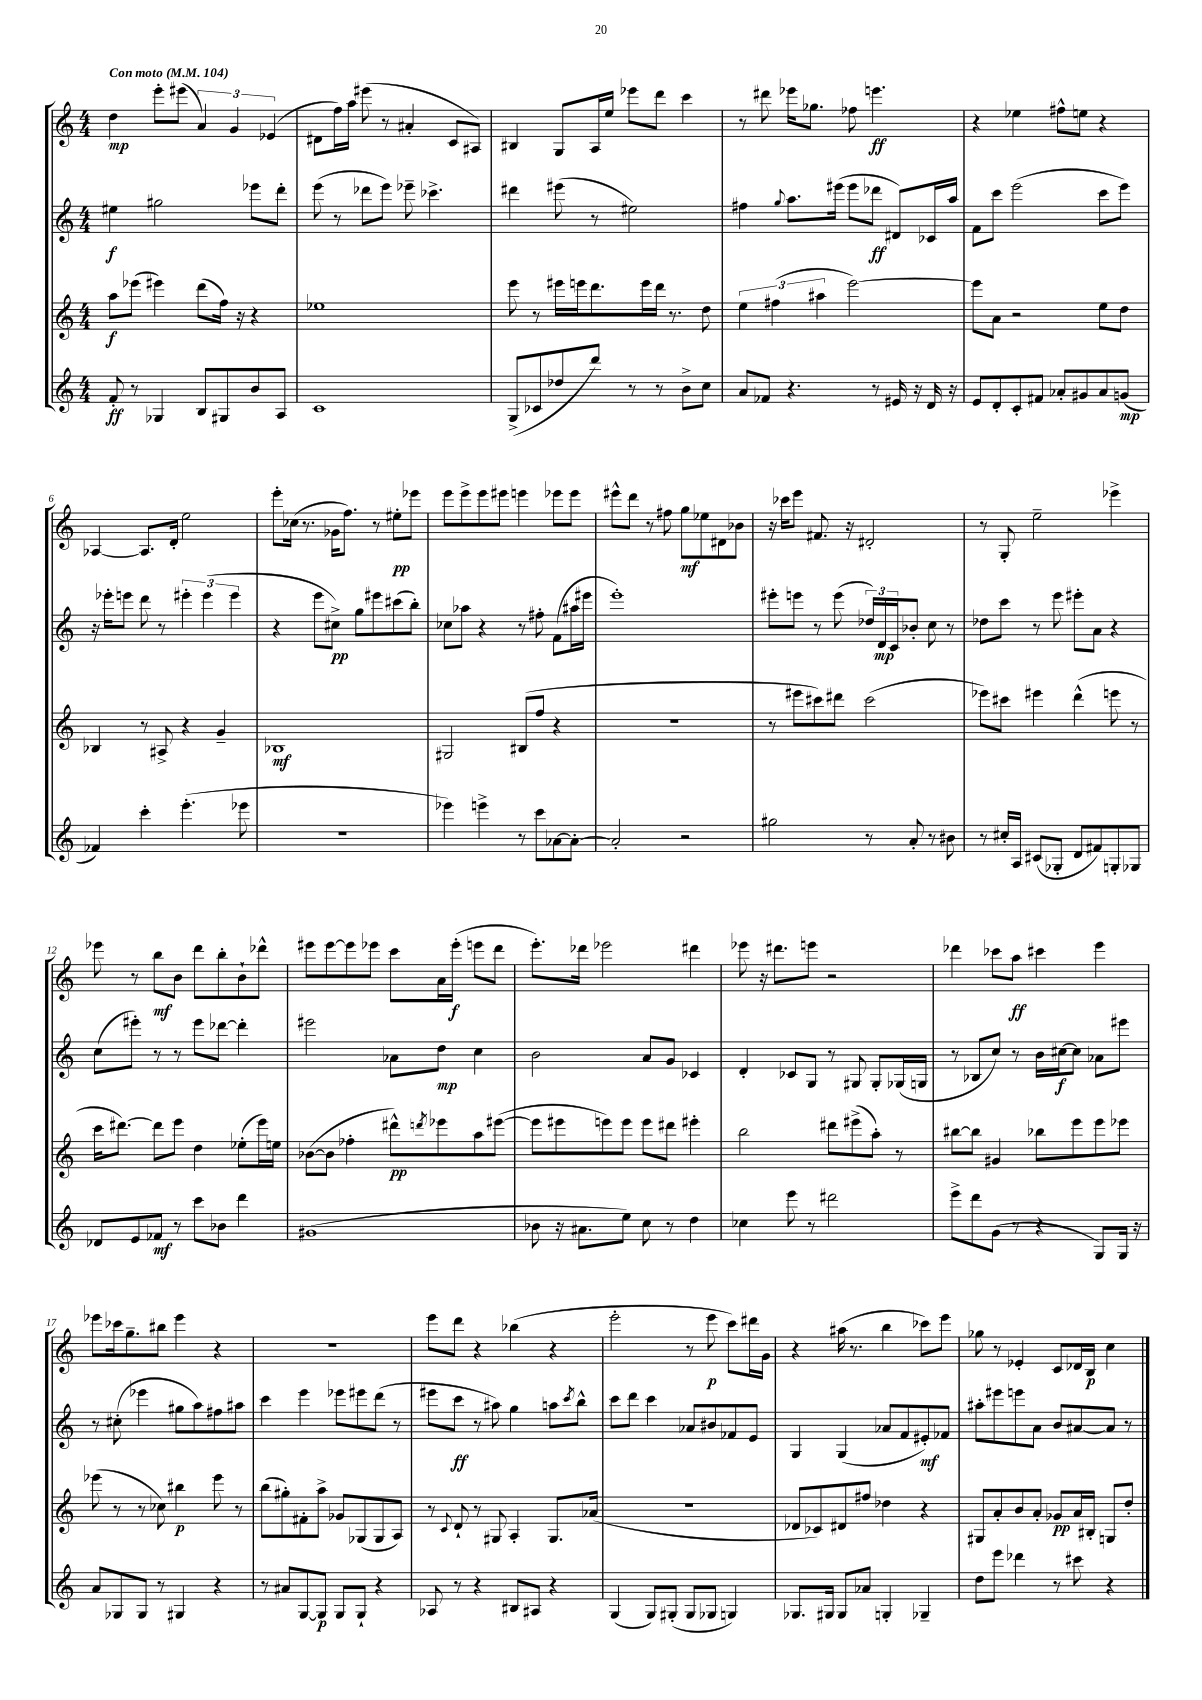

**kern	**kern	**kern	**kern
*staff4	*staff3	*staff2	*staff1
*clefG2	*clefG2	*clefG2	*clefG2
*k[]	*k[]	*k[]	*k[]
*M4/4	*M4/4	*M4/4	*M4/4
*MM104	*MM104	*MM104	*MM104
8f'	8aa	4ee#	4dd
8r	(8eee-	.	.
4G-	4eee#)	2gg#	8eee'
.	.	.	(8eee#
8B	(8ddd	.	6a)
8G#	16ff)	.	.
.	.	.	6g
.	16r	.	.
8b	4r	8eee-	.
.	.	.	(6e-
8A	.	8ddd'	.
=	=	=	=
1c	1ee-	(8eee	8d#
.	.	8r	16ff)
.	.	.	16aa
.	.	8ddd-	(8eee#
.	.	8eee)	8r
.	.	8eee-~	4a#'
.	.	4.ccc-^	.
.	.	.	8c
.	.	.	8A#)
=	=	=	=
(8G^	8eee	4ddd#	4B#
8c-	8r	.	.
8dd-	16eee#	(8eee#	8G
.	16eee	.	.
8ddd)	8.ddd	8r	16A
.	.	.	16ee
8r	.	2ee#)	8eee-
.	16eee	.	.
8r	16ddd	.	8ddd
.	8.r	.	.
8b^	.	.	4ccc
8cc	8dd	.	.
=	=	=	=
8a	6ee	4ff#	8r
8f-	.	.	8ddd#
.	(6ff#	.	.
.	.	8qqgg	.
4.r	.	8.aa	16eee-
.	.	.	8.gg-
.	6aa#	.	.
.	.	(16eee#	.
.	[2eee)	8eee#	8ff-
8r	.	8ddd-	4.eee
16e#	.	8d#)	.
16r	.	.	.
16d	.	16c-	.
16r	.	16aa	.
=	=	=	=
8e	8eee]	8f	4r
8d'	8a	8ccc	.
8c'	2r	(2eee	4ee-
8f#	.	.	.
8a-'	.	.	8ff#^^
8g#	.	.	8ee
8a-	8ee	8ccc	4r
(8g	8dd	8eee)	.
=	=	=	=
4f-)	4B-	16r	[4A-
.	.	16eee-'	.
.	.	8eee	.
4ccc'	8r	8ddd	8.A-]
.	8A#^	8r	.
.	.	.	16d'
(4.eee'	4r	6eee#'	2ee
.	.	(6eee#	.
.	4g~	.	.
.	.	6eee#	.
8eee-	.	.	.
=	=	=	=
1r	1B-	4r	8eee'
.	.	.	(16cc-
.	.	.	8.r
.	.	8eee	.
.	.	8cc#^)	16g-
.	.	.	8.ff)
.	.	8gg	.
.	.	8eee#	8r
.	.	(8ccc#	8ee#'
.	.	8bb')	8eee-
=	=	=	=
4eee-)	2G#	8cc-	8eee
.	.	8aa-	8eee^
4eee^	.	4r	8eee
.	.	.	8eee#
8r	(8B#	8r	4eee
8ccc	8ff	8ff#'	.
[8a-	4r	(8f	8eee-
8a-'_	.	16aa#	8eee-
.	.	16eee#	.
=	=	=	=
2a-']	1r	1eee')	8eee#^^
.	.	.	8ddd
.	.	.	8r
.	.	.	8ff#
2r	.	.	8gg
.	.	.	8ee-
.	.	.	8d#
.	.	.	8b-
=	=	=	=
2gg#	8r	8eee#'	16r
.	.	.	16ccc-
.	8eee#	8eee	8eee
.	8ccc#)	8r	8.f#
.	8ddd#	(8eee	.
.	.	.	16r
8r	(2ccc#	24dd-)	2d#'
.	.	24d	.
.	.	24c	.
8a'	.	8b-'	.
8r	.	8cc	.
8b#	.	8r	.
=	=	=	=
8r	8eee-)	8dd-	8r
16cc#'	8ccc#	8ccc	8G'
16A	.	.	.
(8c#	4eee#	8r	2ee~
8G-'	.	8eee	.
8d	(4ddd^^	8eee#'	.
8f#)	.	8a	.
8G'	8eee	4r	4eee-^
8G-	8r	.	.
=	=	=	=
8d-	16ccc	(8cc	8eee-
.	[8.ddd#)	.	.
8e	.	8eee#')	8r
8f-	8ddd#]	8r	8bb
8r	8eee	8r	8b
8ccc	4dd	8eee#	8ddd
8b-	.	[8ddd-	8bb'
4ddd	(8ee-'	4ddd-']	8b`
.	16eee)	.	8ddd-^^
.	16ee	.	.
=	=	=	=
(1g#	([8b-	2eee#	8eee#
.	8b-]	.	[8eee#
.	4ff-'	.	8eee#]
.	.	.	8eee-
.	8ddd#^^)	8a-	8ccc
.	8qddd	.	.
.	8eee-	8dd	16a
.	.	.	(16eee-'
.	8aa	4cc	8eee
.	([8eee#	.	8ddd
=	=	=	=
8b-	8eee#]	2b	8.eee')
16r	8eee#	.	.
8.a#	.	.	16ddd-
.	8eee)	.	2eee-
8ee)	8eee	.	.
8cc	8eee	8a	.
8r	8ddd#	8g	.
4dd	4eee#'	4c-	4ddd#
=	=	=	=
4cc-	2bb	4d'	8eee-
.	.	.	16r
.	.	.	8.ddd#
8eee	.	8c-	.
8r	.	8G	8eee
2ddd#	8ddd#	8r	2r
.	(8eee#^	8G#	.
.	8aa')	8G#'	.
.	8r	(16G-	.
.	.	16G	.
=	=	=	=
8eee^	[8bb#	8r	4ddd-
8ddd	8bb#]	8B-	.
(8g	4g#	8cc)	8ccc-
8r	.	8r	8aa
4r	8bb-	16b	4ccc#
.	.	[16cc#	.
.	8eee	8cc#]	.
8G)	8eee	8a-	4eee
16G	8eee-	8eee#	.
16r	.	.	.
=	=	=	=
8a	(8eee-	8r	8eee-
8G-	8r	(8cc#'	16ccc-
.	.	.	8.gg~
8G-	8r	4eee-	.
8r	8cc-)	.	8bb#
4G#	4bb#	8gg#	4eee-
.	.	8aa)	.
4r	8eee-	8ff#	4r
.	8r	8aa#	.
=	=	=	=
8r	(8bb	4ccc	1r
8a#	8gg#')	.	.
[8G	8f#'	4eee	.
8G]	8aa^	.	.
8G	8g-	8eee-	.
8G`	(8G-	8eee#	.
4r	8G-	(8ddd	.
.	8A)	8r	.
=	=	=	=
8A-	8r	8eee#	8eee
.	8qqc	.	.
8r	8d`	8ccc	8ddd
4r	8r	8r	4r
.	8G#	8aa#)	.
8B#	4A'	4gg	(4bb-
8A#	.	.	.
4r	8.G#	8aa	4r
.	.	8qccc	.
.	.	8bb^^	.
.	(16a-	.	.
=	=	=	=
(4G	1r	8ccc	2eee'
.	.	8ddd	.
8G)	.	4ccc	.
(8G#'	.	.	.
8G#	.	8a-	8r
8G-	.	8b#	8eee
4G)	.	8f-	8ccc)
.	.	8e	16ddd#
.	.	.	16g
=	=	=	=
8.G-	8d-	4G	4r
.	8c-)	.	.
16G#	.	.	.
8G#	8d#	(4G	(16aa#
.	.	.	8.r
8a-	8ff#	.	.
4G'	4dd-	8a-	4bb
.	.	8f	.
4G-~	4r	8e#')	8ccc-)
.	.	8f-	8eee
=	=	=	=
8dd	8G#	8aa#'	8gg-
8eee	8a'	8eee#	8r
4ddd-	8b	8eee	4e-'
.	8a'	8a	.
8r	8g-	8b	8c
8ccc#	16a	[8a#	16d-
.	16B#'	.	16B
4r	8G	8a#]	4cc
.	8dd'	8r	.
==	==	==	==
*-	*-	*-	*-
